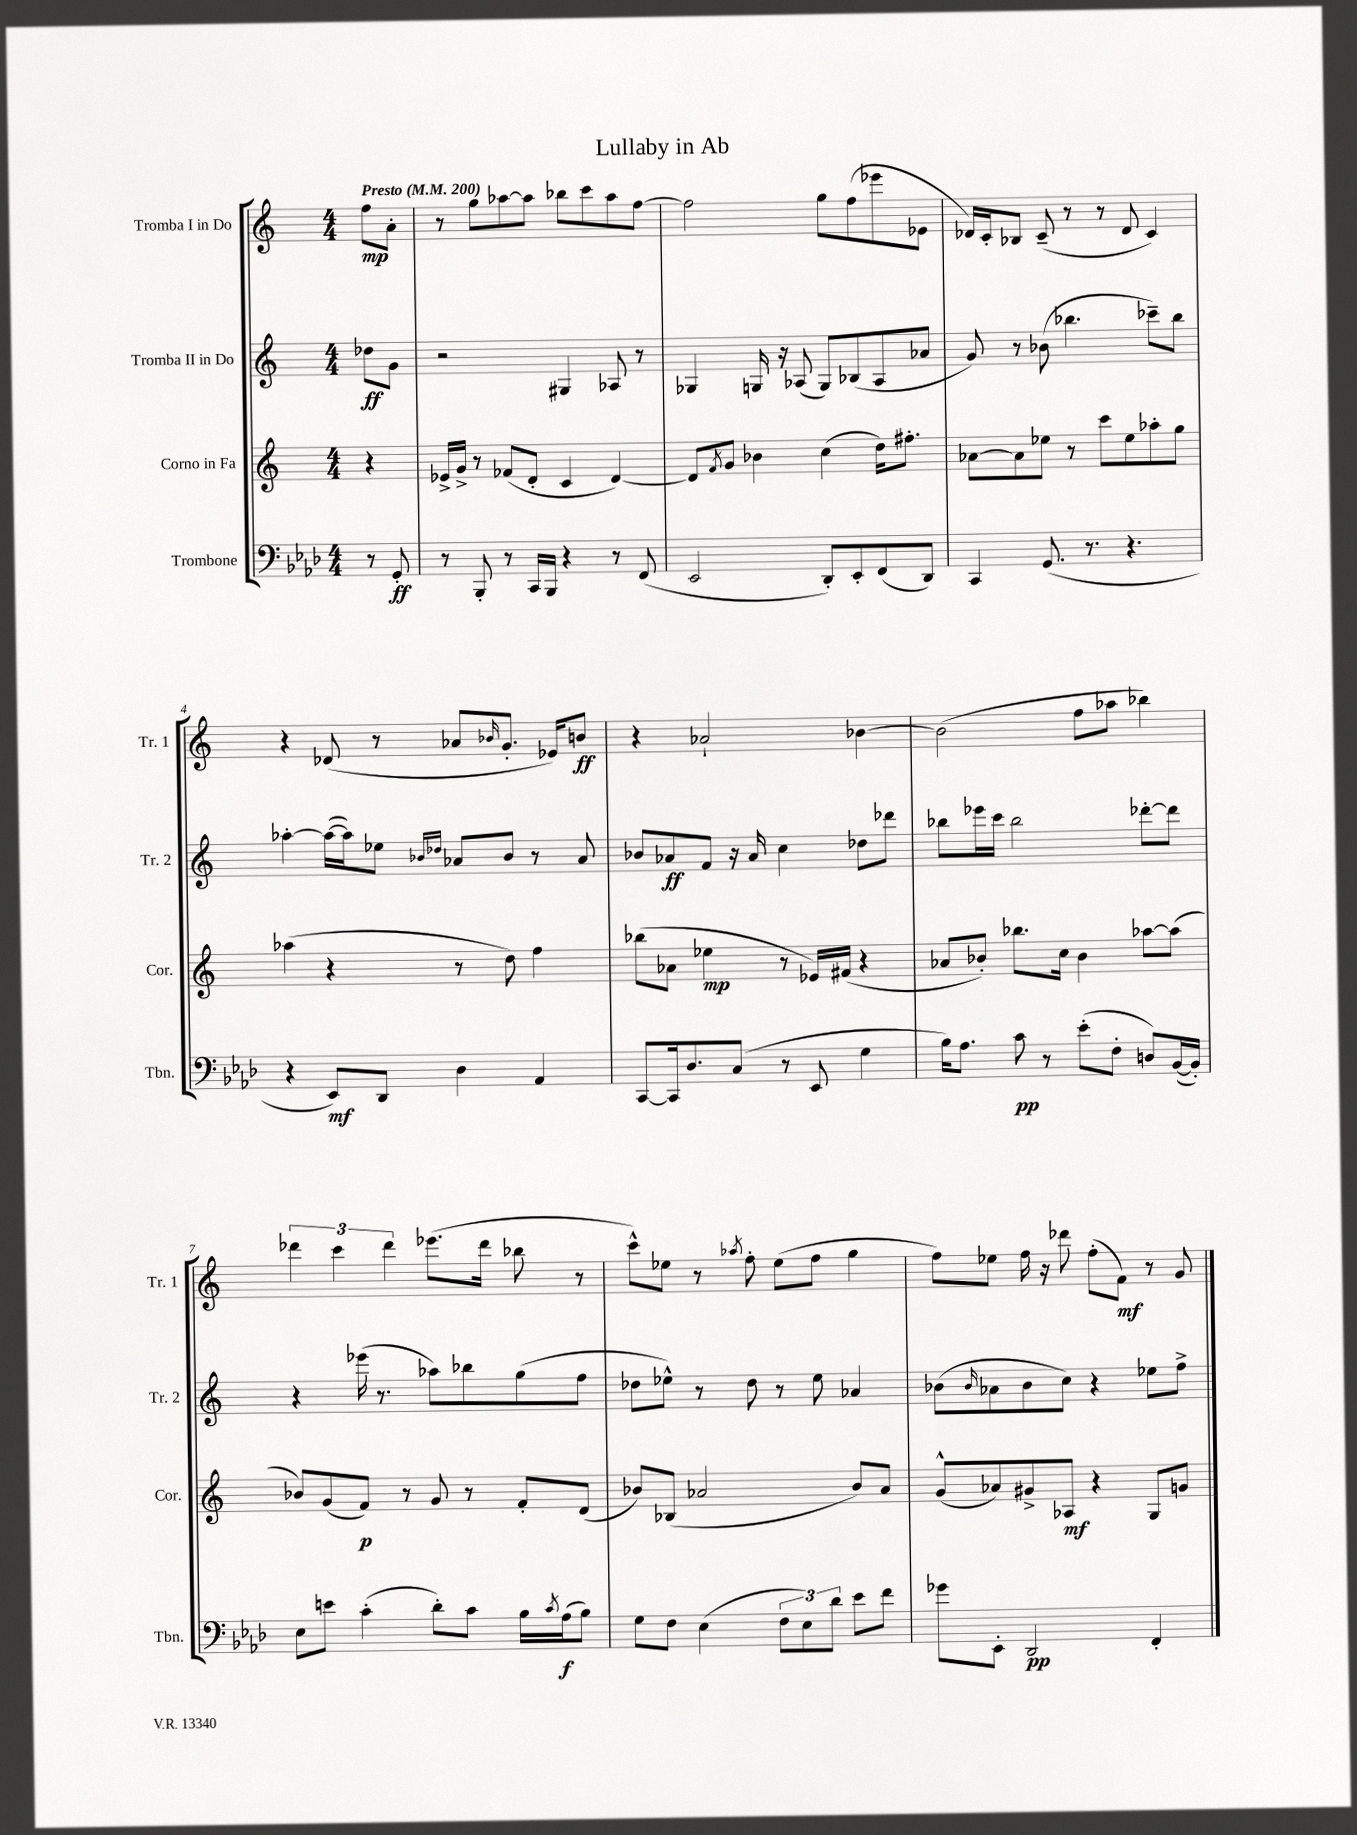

**kern	**kern	**kern	**kern
*staff4	*staff3	*staff2	*staff1
*clefF4	*clefG2	*clefG2	*clefG2
*k[b-e-a-d-]	*k[]	*k[]	*k[]
*M4/4	*M4/4	*M4/4	*M4/4
*MM200	*MM200	*MM200	*MM200
8r	4r	8dd-	8ff
8GG'	.	8g	8a'
=	=	=	=
8r	16e-^	2r	8r
.	16g^	.	.
8BBB-'	8r	.	8gg
8r	(8f-	.	[8aa-
16CC	8d'	.	8aa-]
16BBB-	.	.	.
4r	4c	4G#	8bb-
.	.	.	8ccc
8r	[4d)	8A-	8aa-
(8FF	.	8r	[8ff
=	=	=	=
2EE-	8d]	4G-	2ff]
.	8qf	.	.
.	8g	.	.
.	4b-	16G	.
.	.	16r	.
.	.	(8A-	.
8DD-')	(4cc	8G)	8gg
8EE-'	.	(8B-	(8ff
(8FF	16dd)	8A-	8eee-
.	8.ff#'	.	.
8DD-)	.	8a-	8e-
=	=	=	=
4CC	[8a-	8g)	16d-)
.	.	.	16c'
.	8a-]	8r	8B-
(8.GG	8ee-	(8b-	(8c~
.	8r	4.bb-	8r
8.r	.	.	.
.	8ccc	.	8r
4.r	8ee-	.	8d-
.	8aa-'	8ccc-~)	4c)
.	8gg	8bb-	.
=	=	=	=
4r	(4aa-	[4aa-'	4r
8EE-)	4r	(16aa-_	(8d-
.	.	16aa-])	.
8DD-	.	8ee-	8r
.	.	16qqb-	.
.	.	16qqdd-	.
4D-	8r	8a-	8a-
.	.	.	16qqb-
.	8dd)	8b-	8.g'
4AA-	4ff	8r	.
.	.	.	16e-)
.	.	8a-	8b
=	=	=	=
[8CC	(8bb-	8b-	4r
16CC]	8a-	8a-	.
8.D-	.	.	.
.	4ee-	8f	2a-`
(8C	.	16r	.
.	.	16a-	.
8r	8r	4cc	.
8EE-	16e-)	.	.
.	(16f#	.	.
4G	4r	8dd-	[4b-
.	.	8ddd-	.
=	=	=	=
16B-)	8a-	8bb-	(2b-]
8.A-	.	.	.
.	8b-')	16eee-	.
.	.	16ccc	.
8c	8.bb-	2bb-	.
8r	.	.	.
.	16cc	.	.
(8e-'	4b-	.	8ff
8F'	.	.	8aa-
8D)	[8aa-	[8ddd-'	4bb-)
([16BB-	(8aa-]	8ddd-]	.
16BB-'])	.	.	.
=	=	=	=
8E-	8b-)	4r	6ddd-
8e	(8g	.	.
.	.	.	6ccc
(4c'	8f)	(16eee-	.
.	.	8.r	.
.	.	.	6ddd-
.	8r	.	.
8d-')	8g	8aa-)	(8.eee-
8c	8r	8bb-	.
.	.	.	16ddd-
16B-	8f'	(8gg	8bb-
8qc	.	.	.
(16A-	.	.	.
8B-)	(8d	8ff	8r
=	=	=	=
8G	8b-)	8dd-	8ccc^^)
8F	(8B-	8ee-^^)	8ee-
(4E-	2a-	8r	8r
.	.	.	8qaa-
.	.	8dd-	8ff'
12F	.	8r	(8ee-
12E-)	.	.	.
.	.	8ee-	8ff
12d-	.	.	.
8e-	8b-)	4a-	4gg
8f	8a-	.	.
=	=	=	=
8g-	(8g^^	(8b-	8ff)
.	.	16qqb-	.
8EE-'	8a-)	8a-	8ee-
2DD-	8g#^	8b-	16ff
.	.	.	16r
.	8A-	8cc)	8ddd-
.	4r	4r	(8ff'
.	.	.	8f)
4FF'	8G	8ee-	8r
.	8g	8ff^	8g
==	==	==	==
*-	*-	*-	*-
